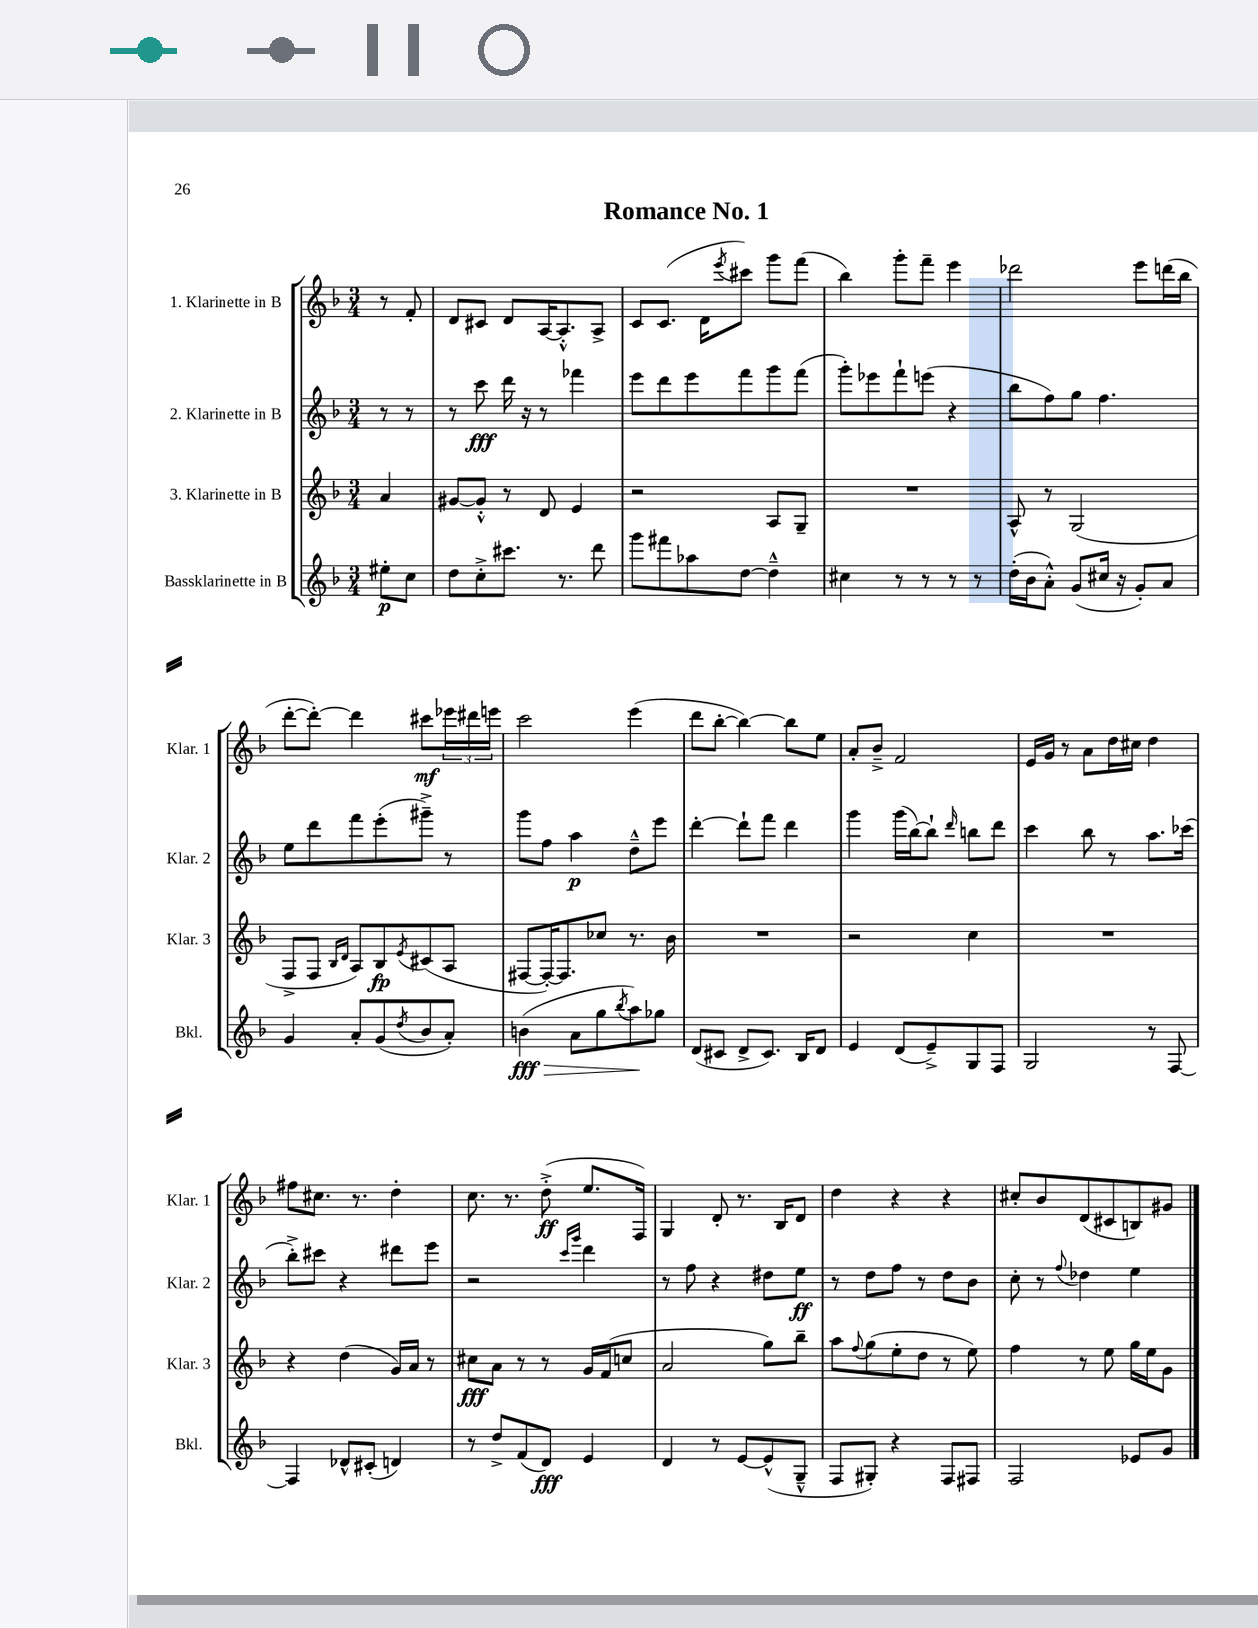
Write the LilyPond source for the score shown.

\header { title = "Romance No. 1" }
<<
\new StaffGroup <<
\new Staff = "s0" \with { instrumentName = "1. Klarinette in B" shortInstrumentName = "Klar. 1" } {
    \clef treble \key f \major \numericTimeSignature \time 3/4 \partial 4
    r8 f'8-. |
    d'8 cis'8 d'8 a16~ a8.-.-^ a8-> |
    c'8 c'8.( d'16 \acciaccatura { e'''8 } cis'''8) g'''8 f'''8( |
    bes''4) g'''8-. f'''8-- e'''4 |
    des'''2 e'''8 d'''16( bes''16 |
    d'''8~-. d'''8~-.) d'''4 cis'''8\mf \tuplet 3/2 { ees'''16 dis'''16 e'''16 } |
    c'''2 e'''4( |
    d'''8 bes''8~-. bes''4~) bes''8 e''8 |
    a'8-. bes'8---> f'2 |
    e'16 g'16 r8 a'8 d''16 cis''16 d''4 |
    fis''8 cis''8. r8. d''4-. |
    c''8. r8. d''8-.->\ff( e''8. f16) |
    g4 d'8-. r8. bes16 d'8 |
    d''4 r4 r4 |
    cis''8-. bes'8 d'8( cis'8 b8) gis'8 \bar "|." |
}
\new Staff = "s1" \with { instrumentName = "2. Klarinette in B" shortInstrumentName = "Klar. 2" } {
    \clef treble \key f \major \numericTimeSignature \time 3/4 \partial 4
    r8 r8 |
    r8 c'''8\fff d'''16 r16 r8 fes'''4 |
    e'''8 d'''8 e'''8 f'''8 g'''8 f'''8( |
    g'''8-.) ees'''8 f'''8-! e'''8( r4 |
    bes''8 f''8) g''8 f''4. |
    e''8 d'''8 f'''8 e'''8-.( gis'''8--->) r8 |
    g'''8 f''8 a''4\p d''8---^ e'''8 |
    d'''4~-. d'''8-! f'''8 d'''4 |
    g'''4 g'''16( bes''16~) bes''8-! \grace { d'''16 } b''8 d'''8 |
    c'''4 bes''8 r8 a''8. ces'''16( |
    bes''8-.->) cis'''8 r4 dis'''8 e'''8 |
    r2 \grace { c'''16 g'''16 } d'''4 |
    r8 f''8 r4 dis''8 e''8\ff |
    r8 d''8 f''8 r8 d''8 bes'8 |
    c''8-. r8 \appoggiatura { f''8 } des''4 e''4 \bar "|." |
}
\new Staff = "s2" \with { instrumentName = "3. Klarinette in B" shortInstrumentName = "Klar. 3" } {
    \clef treble \key f \major \numericTimeSignature \time 3/4 \partial 4
    a'4 |
    gis'8~ gis'8-.-^ r8 d'8 e'4 |
    r2 a8 g8-- |
    R2. |
    a8-^ r8 g2( |
    f8-> f8 \grace { bes16 d'16 } a8) bes8\fp \acciaccatura { e'8 } cis'8( a8 |
    fis8~ fis16~-.) fis8. ces''8 r8. bes'16 |
    R2. |
    r2 c''4 |
    R2. |
    r4 d''4( g'16) a'16 r8 |
    cis''8\fff a'8 r8 r8 g'16 f'16( c''8 |
    a'2 g''8) bes''8-- |
    a''8 \appoggiatura { f''8 } g''8( e''8-. d''8 r8 e''8) |
    f''4 r8 e''8 g''16 e''16 g'8 \bar "|." |
}
\new Staff = "s3" \with { instrumentName = "Bassklarinette in B" shortInstrumentName = "Bkl." } {
    \clef treble \key f \major \numericTimeSignature \time 3/4 \partial 4
    eis''8-.\p c''8 |
    d''8 c''8-.-> cis'''8. r8. d'''8 |
    g'''8 fis'''8 aes''8 d''8~ d''4---^ |
    cis''4 r8 r8 r8 r8 |
    d''16-.( bes'16 a'8-.-^) g'8( cis''16 r16 g'8-.) a'8 |
    g'4 a'8-. g'8( \acciaccatura { d''8 } bes'8 a'8-.) |
    b'4\fff\>( a'8 g''8 \acciaccatura { bes''8 } a''8\!) ges''8 |
    d'8( cis'8 d'8-> cis'8.) bes16 d'8 |
    e'4 d'8( e'8--->) g8 f8 |
    g2 r8 f8~ |
    f4 des'8-^ cis'8-.( d'4) |
    r8 d''8-> f'8( d'8\fff) e'4 |
    d'4 r8 e'8~ e'8-^( g8---^ |
    f8 gis8-.) r4 f8 fis8 |
    f2 ees'8 g'8 \bar "|." |
}
>>
>>
\layout { \context { \Score \remove "Bar_number_engraver" } }
